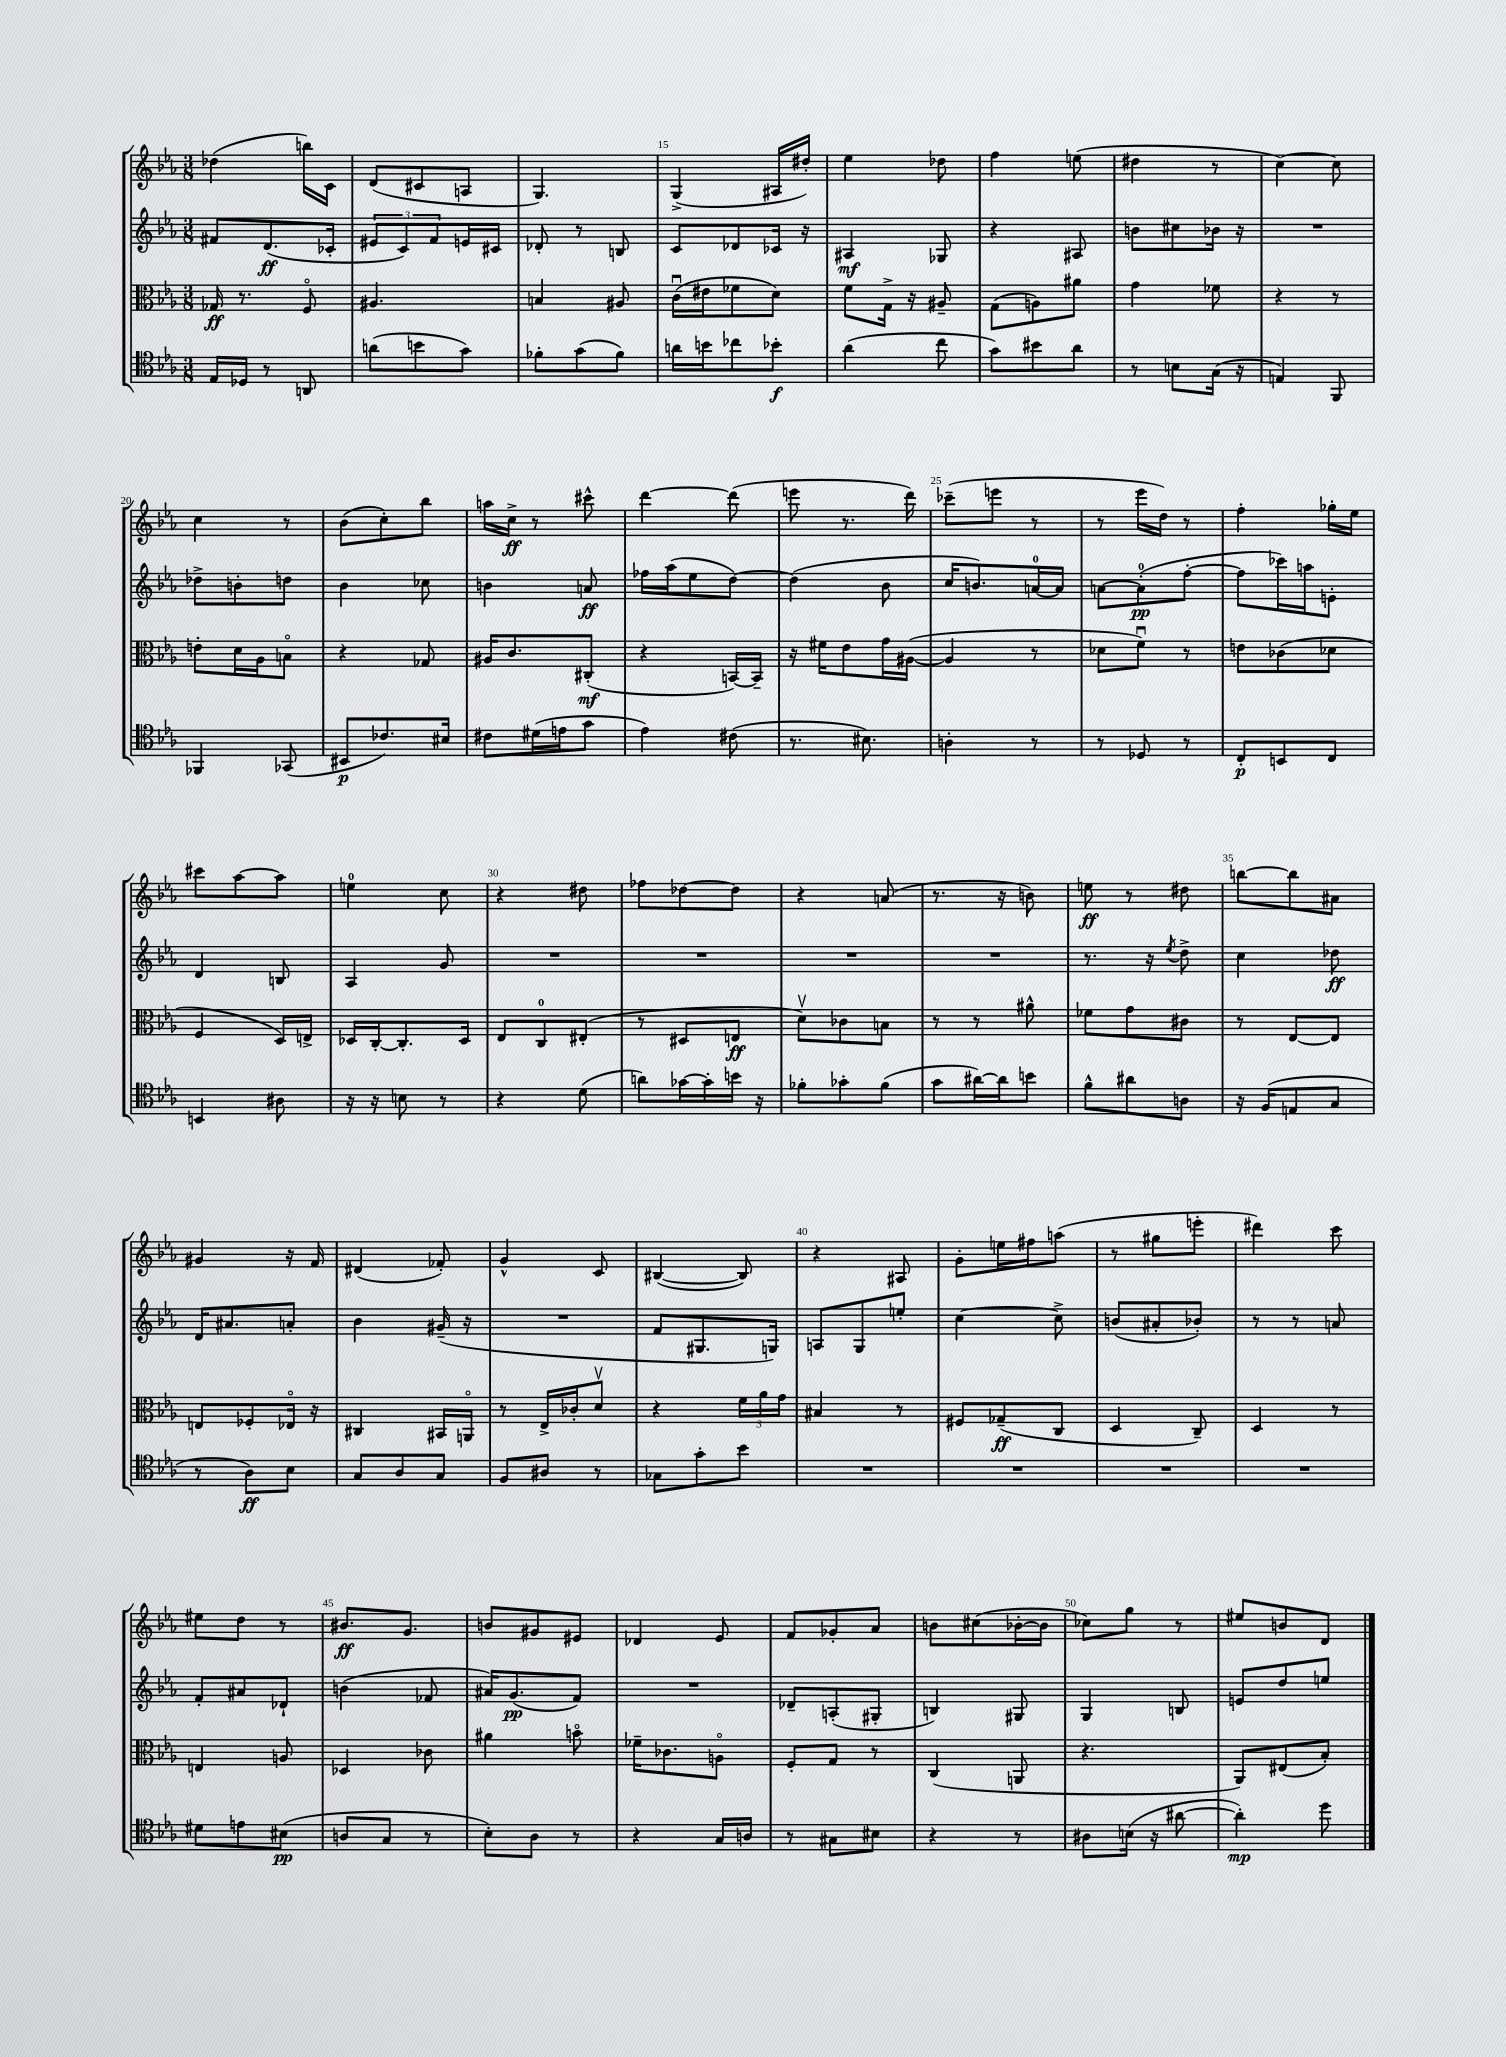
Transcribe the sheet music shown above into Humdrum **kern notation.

**kern	**kern	**kern	**kern
*staff4	*staff3	*staff2	*staff1
*clefC4	*clefC3	*clefG2	*clefG2
*k[b-e-a-]	*k[b-e-a-]	*k[b-e-a-]	*k[b-e-a-]
*M3/8	*M3/8	*M3/8	*M3/8
16E-/LL	16G-/	8f#/L	(4dd-\
16D-/JJ	8.r	.	.
8r	.	(8.d/	.
8AA/	8Fo/	.	16bb\LL)
.	.	16c-'/Jk	16c\JJ
=	=	=	=
(8a\L	4.A#/	12e#/L	(8d/L
.	.	12c/)	.
8b\	.	.	8c#/
.	.	12f/	.
8g\J)	.	16e/L	8A/J
.	.	16c#/JJ	.
=	=	=	=
8f-'\L	4B/	8d-'/	4.G/)
(8g\	.	8r	.
8f-\J)	8A#/	8B/	.
=	=	=	=
16a\LL	(16cu\LL	8c/L	(4G^/
16b\J	16e#\J	.	.
8cc-\	8f-\	8d-/	.
8b-'\J	8d\J)	16c-/Jk	16A#/LL
.	.	16r	16dd#'/JJ)
=	=	=	=
(4a-\	8f\L	4A#/	4ee-\
.	16G^\Jk	.	.
.	16r	.	.
8cc\	8A#~/	8G-/	8dd-\
=	=	=	=
8g\L)	(8G\L	4r	4ff\
8b#\	8A\)	.	.
8a-\J	8a#\J	8A#/	(8ee\
=	=	=	=
8r	4g\	8b\L	4dd#\
8B\L	.	8cc#\	.
(16G\Jk	8f-\	16b-\Jk	8r
16r	.	16r	.
=	=	=	=
4E/)	4r	4.r	[4cc\)
8FF/	8r	.	8cc\]
=	=	=	=
4FF-/	8e'\L	8dd-^\L	4cc\
.	16d\L	8b'\	.
.	16A-\J	.	.
(8GG-/	8Bo\J	8dd\J	8r
=	=	=	=
8BB#/L	4r	4b-\	(8b-\L
8.c-/)	.	.	8cc'\)
.	8G-/	8cc-\	8bb-\J
16B#/Jk	.	.	.
=	=	=	=
8c#\L	16A#/LK	4b\	16aa\LL
.	8.c/	.	16cc^\JJ
(16d#\L	.	.	8r
16e\J	.	.	.
8g\J	(8C#'/J	8a/	8ccc#^^\
=	=	=	=
4e-\)	4r	16ff-\LL	[4ddd\
.	.	(16aa-\J	.
.	.	8ee-\	.
(8c#\	[16BB/LL)	[8dd\J)	(8ddd\]
.	16BB~/]JJ	.	.
=	=	=	=
8.r	16r	(4dd\]	8eee\
.	16f#\LK	.	.
.	8e-\	.	8.r
8.B#\)	.	.	.
.	16g\L	8b-\	.
.	([16A#\JJ	.	16ddd\)
=	=	=	=
4A'\	4A#/]	16cc/LK	(8ccc-~\L
.	.	8.b/)	.
.	.	.	8eee\J
8r	8r	[16a/L	8r
.	.	16a/]JJ	.
=	=	=	=
8r	8d-\L	[8a\L	8r
8D-/	8fu\J)	(8a'\]	16eee-\LL
.	.	.	16dd\JJ)
8r	8r	[8ff'\J	8r
=	=	=	=
8C'/L	8e\L	8ff\]L	4ff'\
8BB/	(8c-\	16ccc-\L)	.
.	.	16aa\J	.
8C/J	8d-\J	8e'\J	16gg-'\LL
.	.	.	16ee-\JJ
=	=	=	=
4BB/	4F/	4d/	8ccc#\L
.	.	.	[8aa-\
8A#\	16D/LL)	8B/	8aa-\]J
.	16E^/JJ	.	.
=	=	=	=
16r	16D-/LL	4A-/	4ee\
16r	[16C'/J	.	.
8B\	8.C'/]	.	.
8r	.	8g/	8cc\
.	16D-/Jk	.	.
=	=	=	=
4r	8E-/L	4.r	4r
.	8C/	.	.
(8d\	(8E#'/J	.	8dd#\
=	=	=	=
8a\L)	8r	4.r	8ff-\L
[16g-\L	8D#/L	.	[8dd-\
16g-'\]	.	.	.
16b\JJ	8E/J	.	8dd-\]J
16r	.	.	.
=	=	=	=
8f-'\L	8dv\L)	4.r	4r
8g-'\	8c-\	.	.
(8f-\J	8B\J	.	(8a/
=	=	=	=
8g\L	8r	4.r	8.r
[16a#\L)	8r	.	.
16a#\]J	.	.	16r
8b\J	8a#^^\	.	8b\)
=	=	=	=
8f^^\L	8f-\L	8.r	8ee\
8a#\	8g\	.	8r
.	.	16r	.
.	.	8qee-/	.
8A\J	8c#\J	8dd^\	8dd#\
=	=	=	=
16r	8r	4cc\	[8bb\L
(16F/LK	.	.	.
8E/	[8E-/L	.	8bb\]
8G/J	8E-/]J	8dd-\	8a#\J
=	=	=	=
8r	8E/L	16d/LK	4g#/
.	.	8.a#/	.
8A-\L)	8F-'/	.	.
8B-\J	16E-o/Jk	8a'/J	16r
.	16r	.	16f/
=	=	=	=
8G/L	4C#/	4b-\	(4d#/
8A-/	.	.	.
8G/J	16BB#/LL	(16g#~/	8f-'/)
.	16AAo/JJ	16r	.
=	=	=	=
8F/L	8r	4.r	4g^^/
8A#/J	16E-^/LL	.	.
.	16c-'/J	.	.
8r	8dv/J	.	8c/
=	=	=	=
8G-\L	4r	8f/L	([4B#/
8g'\	.	8.G#/	.
8b-\J	24f\LL	.	8B#/])
.	24a-\	.	.
.	.	16G/Jk)	.
.	24g\JJ	.	.
=	=	=	=
4.r	4B#/	8A/L	4r
.	.	8G/	.
.	8r	8ee'/J	8A#/
=	=	=	=
4.r	8F#/L	[4cc\	8g'\L
.	(8G-~/	.	16ee\L
.	.	.	16ff#\J
.	8C/J	8cc^\]	(8aa\J
=	=	=	=
4.r	4D/	(8b/L	8r
.	.	8a#'/	8gg#\L
.	8C~/)	8b-'/J)	8eee'\J
=	=	=	=
4.r	4D/	8r	4ddd#\)
.	.	8r	.
.	8r	8a/	8ccc\
=	=	=	=
8d#\L	4E/	8f'/L	8ee#\L
8e\	.	8a#/	8dd\J
(8B#\J	8A/	8d-`/J	8r
=	=	=	=
8A/L	4D-/	(4b\	8.b#/L
8G/J	.	.	.
.	.	.	8.g/J
8r	8c-\	8f-/	.
=	=	=	=
8B-'\L)	4a#\	16a#/LK)	8b/L
.	.	(8.g/	.
8A-\J	.	.	8g#/
8r	8bo\	8f/J)	8e#/J
=	=	=	=
4r	16f-~\LK	4.r	4d-/
.	8.c-\	.	.
16G/LL	8Ao\J	.	8e-/
16A/JJ	.	.	.
=	=	=	=
8r	8F'/L	8d-~/L	8f/L
8G#\L	8G/J	(8A'/	8g-'/
8B#\J	8r	8G#'/J	8a-/J
=	=	=	=
4r	(4C/	4B/)	8b\L
.	.	.	(8cc#\
8r	8AA/	8G#/	[16b-'\L
.	.	.	16b-\]JJ
=	=	=	=
8A#\L	4.r	4G/	8cc-\L)
(16B\Jk	.	.	8gg\J
16r	.	.	.
[8a#\	.	8B/	8r
=	=	=	=
4a#'\])	8AA-/L)	8e/L	8ee#/L
.	(8E#/	8dd/	8b/
8dd\	8B-'/J)	8ee/J	8d/J
==	==	==	==
*-	*-	*-	*-
